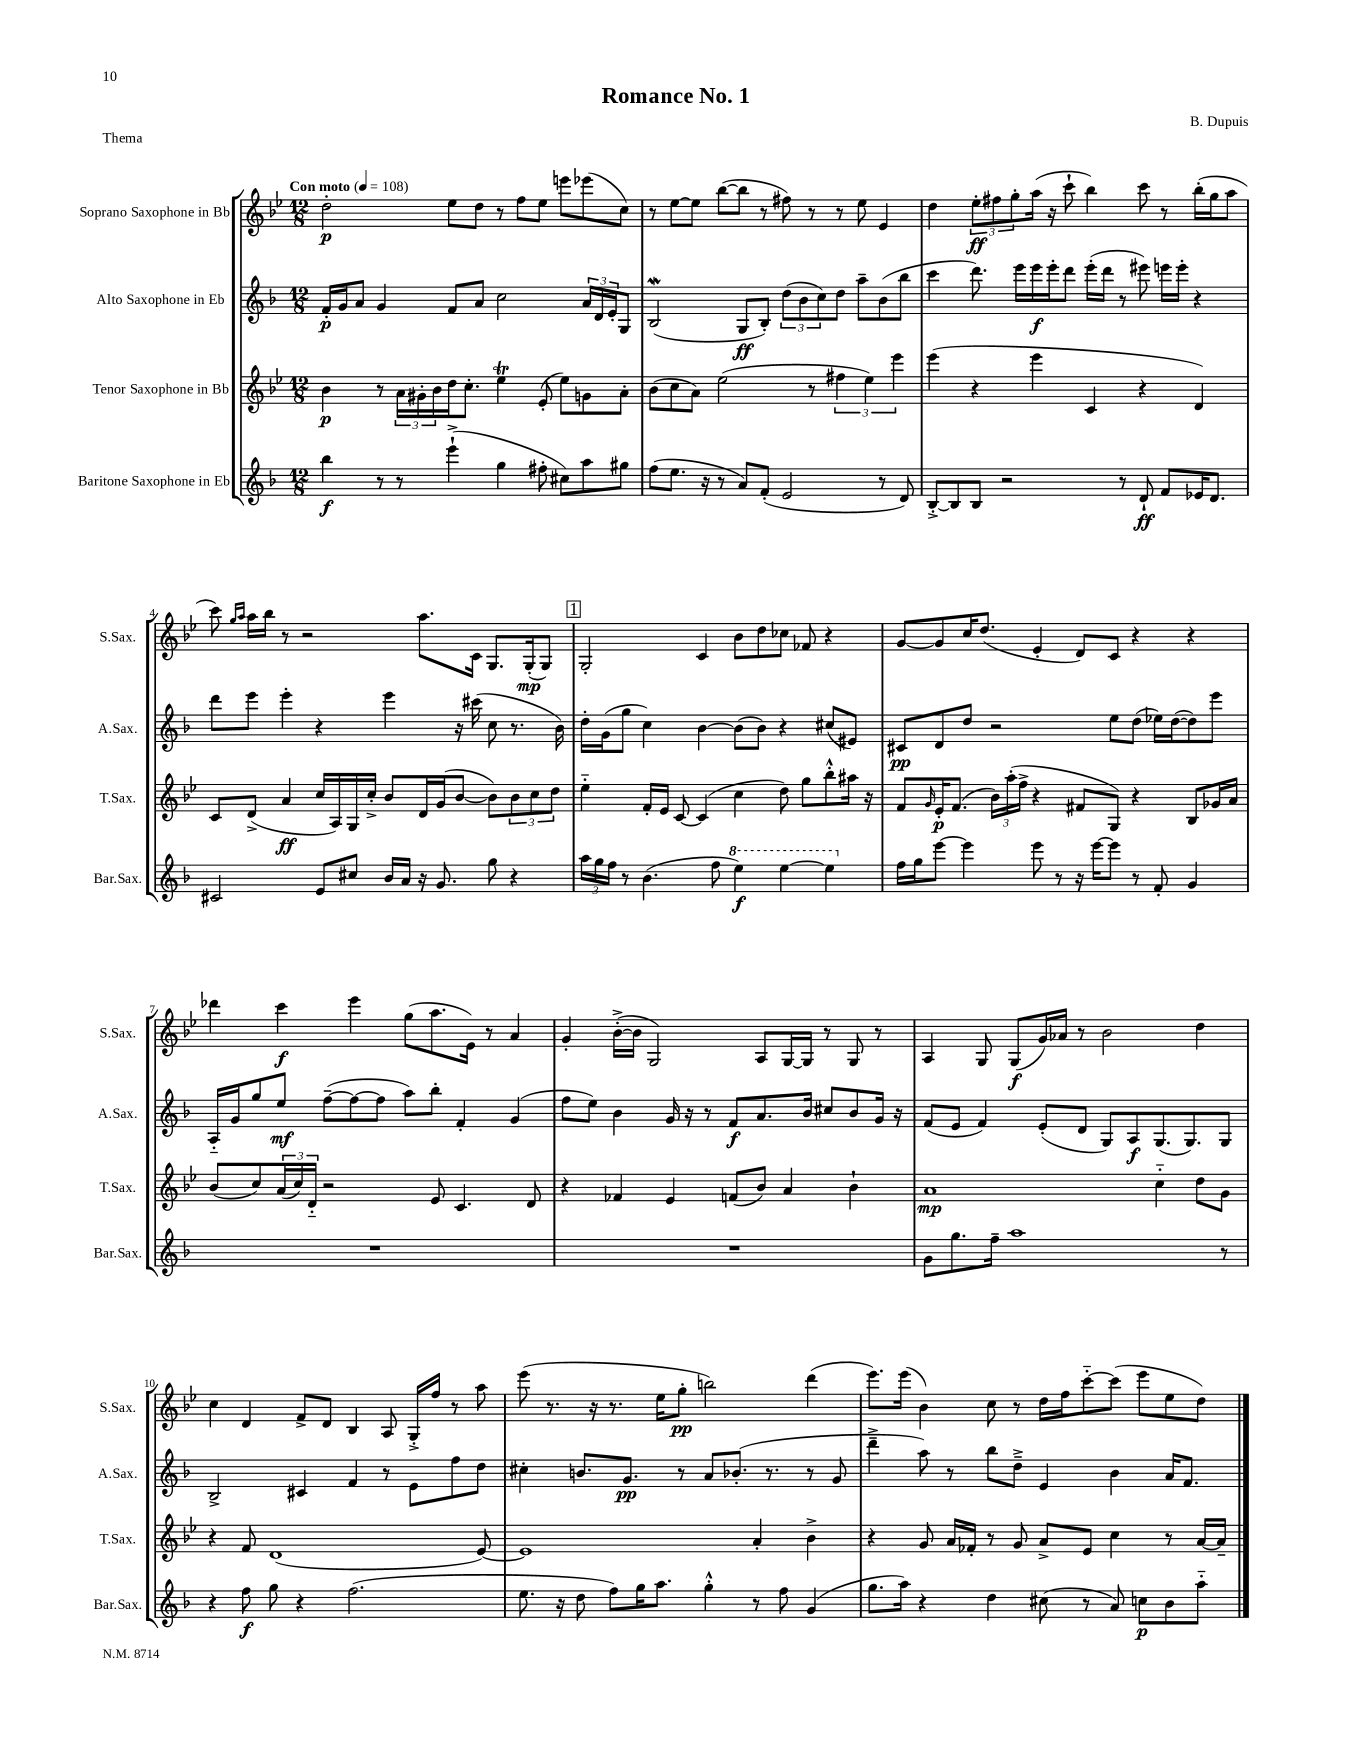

**kern	**kern	**kern	**kern
*staff4	*staff3	*staff2	*staff1
*clefG2	*clefG2	*clefG2	*clefG2
*k[b-]	*k[b-e-]	*k[b-]	*k[b-e-]
*M12/8	*M12/8	*M12/8	*M12/8
*MM108	*MM108	*MM108	*MM108
4bb-\	4b-\	16f'/LL	2dd'\
.	.	16g/J	.
.	.	8a/J	.
8r	8r	4g/	.
8r	24a\LL	.	.
.	24g#'\	.	.
.	24b-\	.	.
(4eee`^\	16dd\J	8f/L	8ee-\L
.	8.cc'\J	.	.
.	.	8a/J	8dd\J
4gg\	4ee-\	2cc\	8r
.	.	.	8ff\L
8ff#'\	(8e-'/	.	8ee-\J
8cc#\L)	8ee-\L)	.	8eee\L
8aa\	8g\	24a/LL	(8eee-\
.	.	24d/	.
.	.	24e'/J	.
8gg#\J	8a'\J	8G/J	8cc\J)
=	=	=	=
(8ff\L	(8b-\L	(2B-/	8r
8.ee\J	8cc\	.	[8ee-\L
.	8a\J)	.	8ee-\]J
16r	.	.	.
8r	(2ee-\	.	([8bb-\L
8a/L)	.	8G/L	8bb-\]J
(8f'/J	.	8B-'/J)	8r
2e/	.	(12dd\L	8ff#\)
.	.	12b-\	.
.	8r	.	8r
.	.	12cc\)	.
.	6ff#\	8dd\J	8r
.	.	8aa~\L	8ee-\
.	6ee-\)	.	.
8r	.	(8b-\	4e-/
.	6eee-\	.	.
8d/)	.	8bb-\J	.
=	=	=	=
[8B-'^/L	(4eee-\	4ccc\	4dd\
8B-/]	.	.	.
8B-/J	4r	8.ddd\)	12ee-'\L
.	.	.	12ff#\
2r	.	.	.
.	.	.	12gg'\
.	.	16eee\LL	.
.	4eee-\	16eee\	(16aa\Jk
.	.	16eee'\J	16r
.	.	8ddd\J	8ccc`\
.	4c/	(16eee'\LL	4bb-\)
.	.	16ddd\JJ	.
8r	.	8r	.
8d`/	4r	8eee#\)	8ccc\
8f/L	.	16eee\LL	8r
.	.	16eee'\JJ	.
16e-/K	4d/)	4r	(16bb-'\LL
8.d/J	.	.	16gg\J
.	.	.	8aa\J
=	=	=	=
2c#/	8c/L	8ddd\L	8ccc\)
.	.	.	16qqgg/LL
.	.	.	16qqaa/JJ
.	(8d^/J	8eee\J	16aa\LL
.	.	.	16bb-\JJ
.	4a/	4eee'\	8r
.	.	.	2r
8e/L	16cc/LL	4r	.
.	16A/)	.	.
8cc#/J	16G/	.	.
.	16cc'^/JJ	.	.
16b-/LL	8b-/L	4eee\	.
16a/JJ	.	.	.
16r	16d/L	.	8.aa\L
8.g/	(16g/J	.	.
.	[8b-/J	16r	.
.	.	(16ccc#\	16c\Jk
8gg\	8b-\]L)	8cc\	8.G/L
4r	12b-\	8.r	.
.	.	.	(16G'/k
.	12cc\	.	.
.	.	.	8G/J)
.	12dd\J	.	.
.	.	16b-\)	.
=	=	=	=
24aa\LL	4ee-'~\	16dd'\LL	2G'/
24gg\	.	.	.
.	.	(16g\J	.
24ff\JJ	.	.	.
8r	.	8gg\J	.
(4.b-\	16f'/LL	4cc\)	.
.	16e-/JJ	.	.
.	[8c/	.	.
.	(4c/]	[4b-\	4c/
8ff\	.	.	.
4eee\)	4cc\	(8b-\]L	8b-\L
.	.	8b-\J)	8dd\
[4eee\	8dd\)	4r	8cc-\J
.	8gg\L	.	8f-/
4eee\]	8bb-'^^\	(8cc#/L	4r
.	16aa#\Jk	8e#/J)	.
.	16r	.	.
=	=	=	=
16ff\LL	8f/L	8c#/L	[8g/L
16gg\J	.	.	.
.	16qqg/	.	.
[8eee\J	16e-'/K	8d/	8g/]
.	(8.f/J	.	.
4eee\]	.	8dd/J	16cc/K
.	.	.	(8.dd/J
.	24b-\LL)	2r	.
.	(24aa'\	.	.
.	24ff^\JJ	.	.
8eee\	4r	.	4e-'/
8r	.	.	.
16r	8f#/L	.	8d/L)
[16eee\LK	.	.	.
8eee\]J	8G/J)	8ee\L	8c/J
8r	4r	(8dd\J	4r
8f'/	.	16ee-\LL)	.
.	.	([16dd\J	.
4g/	8B-/L	8dd\])	4r
.	16g-/L	8eee\J	.
.	16a/JJ	.	.
=	=	=	=
1.r	(8b-/L	16A'~/LL	4ddd-\
.	.	16g/J	.
.	8cc/)	8gg/	.
.	(24a/L	8ee/J	4ccc\
.	24cc/)	.	.
.	24d'~/JJ	.	.
.	2r	([8ff~\L	.
.	.	8ff\_	4eee-\
.	.	8ff\]J	.
.	.	8aa\L)	(8gg\L
.	8e-/	8bb-'\J	8.aa\
.	4.c/	4f'/	.
.	.	.	16e-\Jk)
.	.	.	8r
.	.	(4g/	4a/
.	8d/	.	.
=	=	=	=
1.r	4r	8ff\L	4g'/
.	.	8ee\J)	.
.	4f-/	4b-\	([16b-'^\LL
.	.	.	16b-\]JJ
.	.	.	2G/)
.	4e-/	16g/	.
.	.	16r	.
.	.	8r	.
.	(8f/L	8f/L	.
.	8b-/J)	8.a/	8A/L
.	4a/	.	[16G/L
.	.	16b-/Jk	16G/]JJ
.	.	8cc#/L	8r
.	4b-`\	8b-/	8G/
.	.	16g/Jk	8r
.	.	16r	.
=	=	=	=
8g\L	1a	(8f/L	4A/
8.gg\	.	8e/J	.
.	.	4f/)	8G/
16ff~\Jk	.	.	.
1aa	.	.	(8G/L
.	.	(8e'/L	16g/L)
.	.	.	16a-/JJ
.	.	8d/J	8r
.	.	8G/L)	2b-\
.	.	8A/	.
.	4cc'~\	(8.G/	.
.	.	8.G/)	.
.	8dd\L	.	4dd\
8r	8g\J	8G/J	.
=	=	=	=
4r	4r	2B-^/	4cc\
8ff\	8f/	.	4d/
8gg\	(1d	.	.
4r	.	4c#/	8f^/L
.	.	.	8d/J
(2.ff\	.	4f/	4B-/
.	.	8r	8A/
.	.	8e\L	16G'^/LL
.	.	.	16ff/JJ
.	.	8ff\	8r
.	[8e-/)	8dd\J	8aa\
=	=	=	=
8.ee\	1e-]	4cc#'\	(8eee-\
.	.	.	8.r
16r	.	.	.
8dd\	.	8.b/L	.
.	.	.	16r
8ff\L)	.	.	8.r
.	.	8.g/J	.
16gg\K	.	.	.
8.aa\J	.	.	16ee-\LK
.	.	8r	8gg'\J
4gg'^^\	.	8a/L	2bb\)
.	.	(8.b-'/J	.
8r	4a'/	.	.
.	.	8.r	.
8ff\	.	.	.
(4g/	4b-^\	8r	(4ddd\
.	.	8g/	.
=	=	=	=
8.gg\L	4r	4ddd~^\	8.eee-\L)
16aa\Jk)	.	.	(16eee-\Jk
4r	8g/	8aa\)	4b-\)
.	16a/LL	8r	.
.	16f-'/JJ	.	.
4dd\	8r	8bb-\L	8cc\
.	8g/	8dd~^\J	8r
(8cc#\	8a^/L	4e/	16dd\LL
.	.	.	16ff\J
8r	8e-/J	.	[8ccc'~\
8a/)	4cc\	4b-\	(8ccc\]J
8cc\L	.	.	8eee-\L
8b-\	8r	16a/LK	8ee-\
.	.	8.f/J	.
8aa'~\J	[16a/LL	.	8dd\J)
.	16a~/]JJ	.	.
==	==	==	==
*-	*-	*-	*-
